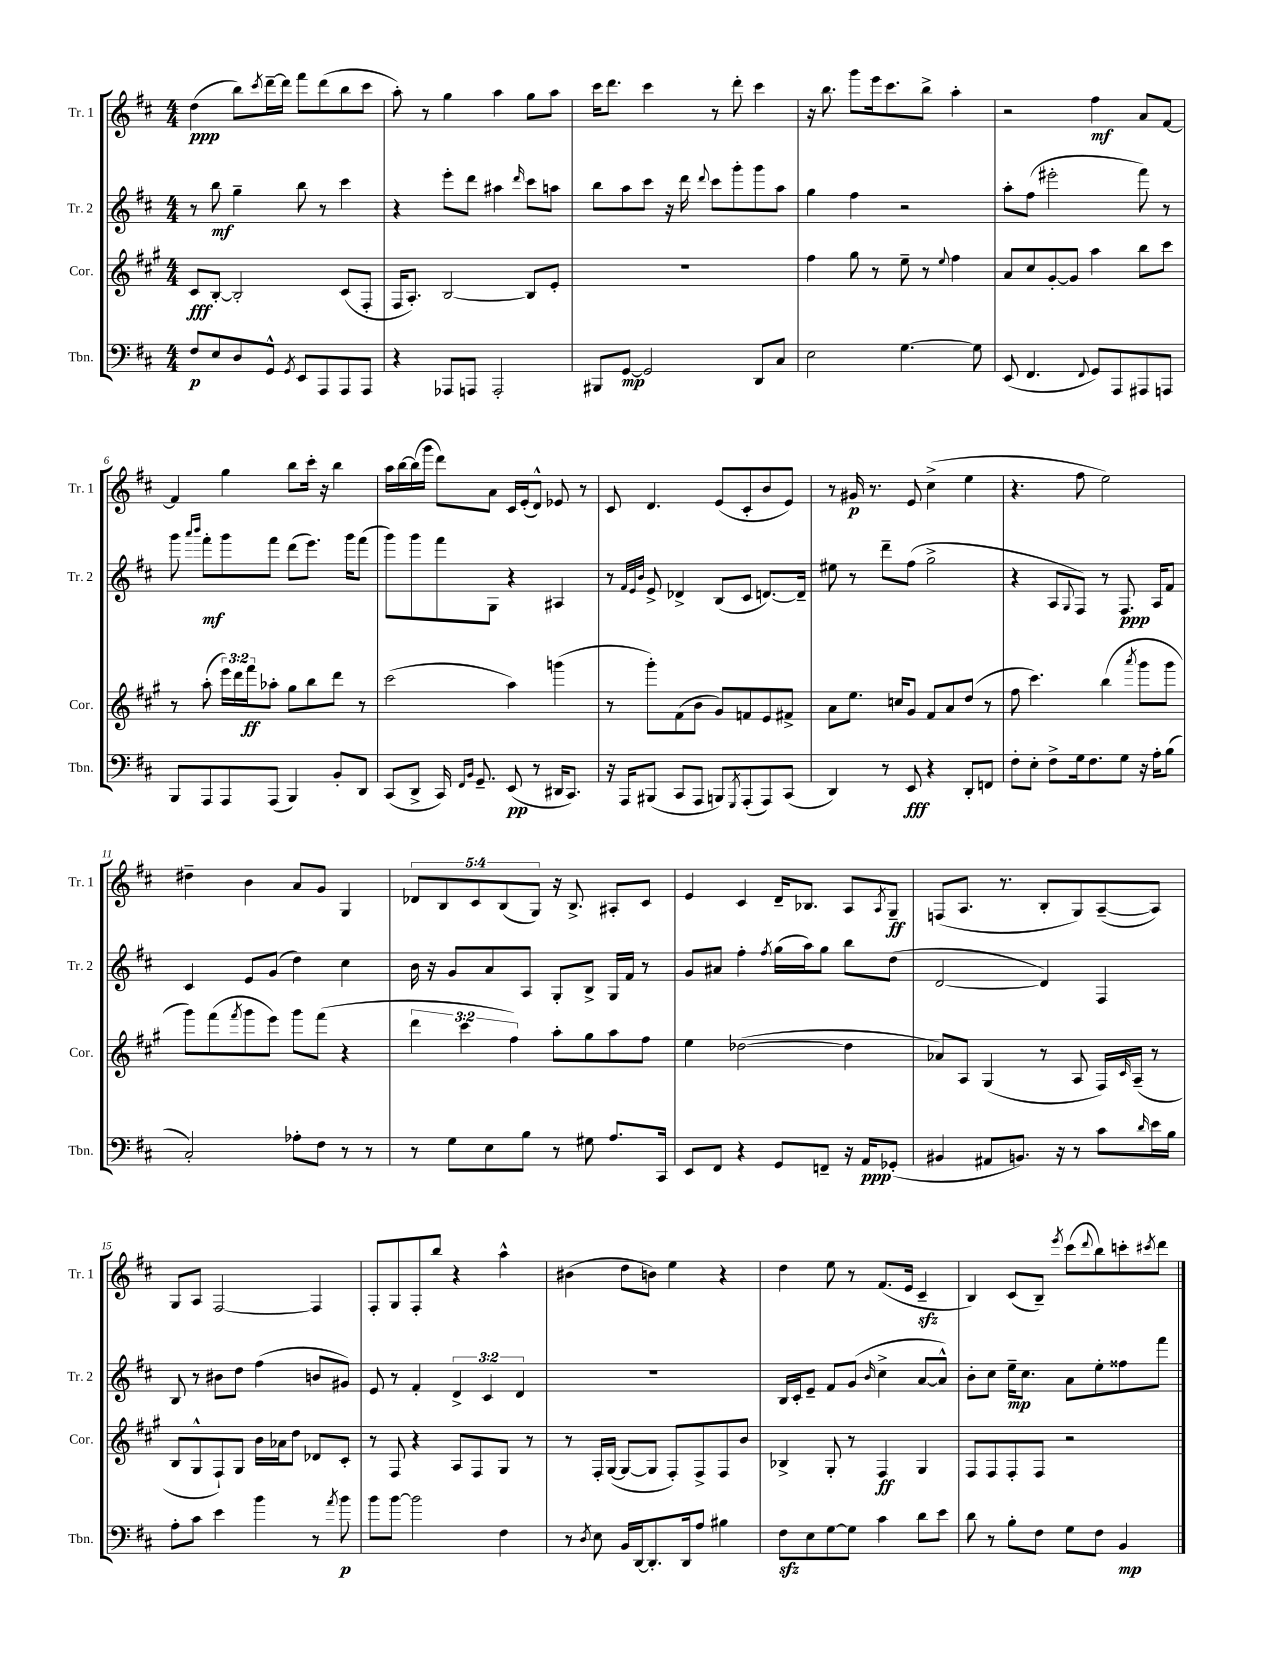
<<
\new StaffGroup <<
\new Staff = "s0" \with { instrumentName = "Tr. 1" shortInstrumentName = "Tr. 1" } {
    \clef treble \key d \major \numericTimeSignature \time 4/4 \override Staff.TupletNumber.text = #tuplet-number::calc-fraction-text
    d''4\ppp( b''8) \acciaccatura { cis'''8 } d'''16~-- d'''16 fis'''8 d'''8( b''8 cis'''8 |
    a''8-.) r8 g''4 a''4 g''8 a''8 |
    cis'''16 d'''8. cis'''4 r8 d'''8-. cis'''4 |
    r16 b''8. g'''8 e'''16 cis'''8. b''8-> a''4-. |
    r2 fis''4\mf a'8 fis'8~ |
    fis'4 g''4 b''8 cis'''16-. r16 b''4 |
    a''16 b''16~ b''16( g'''16 d'''8) a'8 cis'16 e'16-.( d'8-^) ees'8 r8 |
    cis'8 d'4. e'8( cis'8-. b'8 e'8) |
    r8 gis'16\p r8. e'8 cis''4->( e''4 |
    r4. fis''8 e''2) |
    dis''4-- b'4 a'8 g'8 g4 |
    \tuplet 5/4 { des'8 b8 cis'8 b8( g8) } r16 b8.-> ais8-. cis'8 |
    e'4 cis'4 d'16-- bes8. a8 \acciaccatura { a8 } g8--\ff |
    f8( a8. r8. b8-. g8) a8~--( a8) |
    g8 a8 fis2~ fis4 |
    fis8-. g8 fis8-. b''8 r4 a''4-^ |
    bis'4( d''8 b'8) e''4 r4 |
    d''4 e''8 r8 fis'8.( e'16 cis'4--\sfz |
    b4) cis'8( b8--) \acciaccatura { e'''8 } cis'''8( \appoggiatura { d'''8 } b''8) c'''8-. \acciaccatura { cis'''8 } d'''8 \bar "|." |
}
\new Staff = "s1" \with { instrumentName = "Tr. 2" shortInstrumentName = "Tr. 2" } {
    \clef treble \key d \major \numericTimeSignature \time 4/4 \override Staff.TupletNumber.text = #tuplet-number::calc-fraction-text
    r8 b''8\mf g''4-- b''8 r8 cis'''4 |
    r4 e'''8-. d'''8 ais''4 \grace { d'''16 } cis'''8 a''8 |
    b''8 a''8 cis'''8 r16 d'''16 \appoggiatura { d'''8 } cis'''8 g'''8-. g'''8 a''8 |
    g''4 fis''4 r2 |
    a''8-. fis''8( eis'''2-. fis'''8) r8 |
    g'''8 \grace { a'''16 b'''16 } fis'''8-.\mf g'''8 fis'''8 d'''8( e'''8.) g'''16 fis'''8( |
    g'''8) g'''8 fis'''8 g8 r4 ais4 |
    r8 \grace { fis'32 e'32 b'32 } e'8-> des'4-> b8( cis'8 d'8.~) d'16-- |
    eis''8 r8 d'''8-- fis''8( g''2-> |
    r4 a8 \appoggiatura { g8 } fis8) r8 fis8.\ppp a16 fis'8 |
    cis'4 e'8 g'8( d''4) cis''4 |
    b'16 r16 g'8 a'8 a8 g8-. b8-> g16 fis'16 r8 |
    g'8 ais'8 fis''4-. \acciaccatura { fis''8 } g''16( a''16) g''8 b''8 d''8( |
    d'2~ d'4) fis4 |
    b8 r8 bis'8 d''8 fis''4( b'8 gis'8) |
    e'8 r8 fis'4-. \tuplet 3/2 { d'4-> cis'4 d'4 } |
    R1 |
    b16 cis'16-. e'8-- fis'8 g'8( \grace { b'16 } cis''4-> a'8~ a'8-^) |
    b'8-. cis''8 e''16--\mp cis''8. a'8 e''8-. fisis''8 fis'''8 \bar "|." |
}
\new Staff = "s2" \with { instrumentName = "Cor." shortInstrumentName = "Cor." } {
    \clef treble \key a \major \numericTimeSignature \time 4/4 \override Staff.TupletNumber.text = #tuplet-number::calc-fraction-text
    cis'8\fff b8~-. b2-. cis'8( fis8-. |
    fis16 a8.-.) b2~ b8 e'8-. |
    R1 |
    fis''4 gis''8 r8 e''8-- r8 \appoggiatura { e''8 } fis''4 |
    a'8 cis''8 gis'8~-. gis'8 a''4 b''8 cis'''8 |
    r8 a''8-.( \tuplet 3/2 { e'''16) d'''16 fis'''16\ff } aes''8-. gis''8 b''8 d'''8 r8 |
    cis'''2( a''4) g'''4( |
    r8 gis'''8-.) fis'8( b'8 gis'8) f'8 e'8 fis'8-> |
    a'8 e''8. c''16 gis'8 fis'8 a'8 d''8( r8 |
    fis''8 cis'''4.) b''4( \acciaccatura { a'''8 } gis'''8 gis'''8 |
    gis'''8) fis'''8( \acciaccatura { fis'''8 } gis'''8 e'''8) gis'''8 fis'''8( r4 |
    \tuplet 3/2 { d'''4 cis'''4 fis''4) } a''8-. gis''8 a''8 fis''8 |
    e''4 des''2~( des''4 |
    aes'8) a8 gis4( r8 a8 fis16) \grace { cis'16 } a16--( r8 |
    b8 gis8-^ fis8-!) gis8 b'16 aes'16 d''8 des'8 cis'8-. |
    r8 fis8 r4 a8 fis8 gis8 r8 |
    r8 fis16-. gis16~( gis8~ gis8 fis8-.) fis8-> fis8 b'8 |
    bes4-> gis8-. r8 fis4\ff gis4 |
    fis8 fis8 fis8-. fis8 r2 \bar "|." |
}
\new Staff = "s3" \with { instrumentName = "Tbn." shortInstrumentName = "Tbn." } {
    \clef bass \key d \major \numericTimeSignature \time 4/4
    fis8\p e8 d8 g,8-^ \acciaccatura { g,8 } e,8 a,,8 a,,8 a,,8 |
    r4 aes,,8 a,,8 a,,2-. |
    bis,,8 g,8~\mp g,2 d,8 cis8 |
    e2 g4.~ g8 |
    e,8( fis,4. \appoggiatura { fis,8 } g,8) a,,8 ais,,8 a,,8 |
    b,,8 a,,8 a,,8 a,,8( b,,4) b,8-. d,8 |
    cis,8( d,8-> cis,16) \grace { fis,16 b,16 } g,8.-- e,8\pp( r8 dis,16 cis,8.) |
    r16 a,,16 bis,,8( cis,8 a,,8 b,,8) \acciaccatura { g,,8 } a,,8-.( a,,8) cis,8( |
    d,4) r8 e,8\fff r4 d,8-. f,8 |
    fis8-. e8-. fis8-> g16 fis8. g8 r16 a16-. b8( |
    cis2-.) aes8-. fis8 r8 r8 |
    r8 g8 e8 b8 r8 gis8 a8. cis,16 |
    e,8 fis,8 r4 g,8 f,8-- r16 a,16\ppp ges,8-.( |
    bis,4 ais,8 b,8.) r16 r8 cis'8 \grace { d'16 } e'16 b16 |
    a8-. cis'8 e'4 b'4 r8 \acciaccatura { a'8 } b'8\p |
    b'8 b'8~ b'2 fis4 |
    r8 \acciaccatura { d8 } e8 b,16 d,16~ d,8.-. d,16 a8 bis4 |
    fis8\sfz e8 g8~ g8 cis'4 d'8 e'8 |
    d'8 r8 b8-. fis8 g8 fis8 b,4\mp \bar "|." |
}
>>
>>
